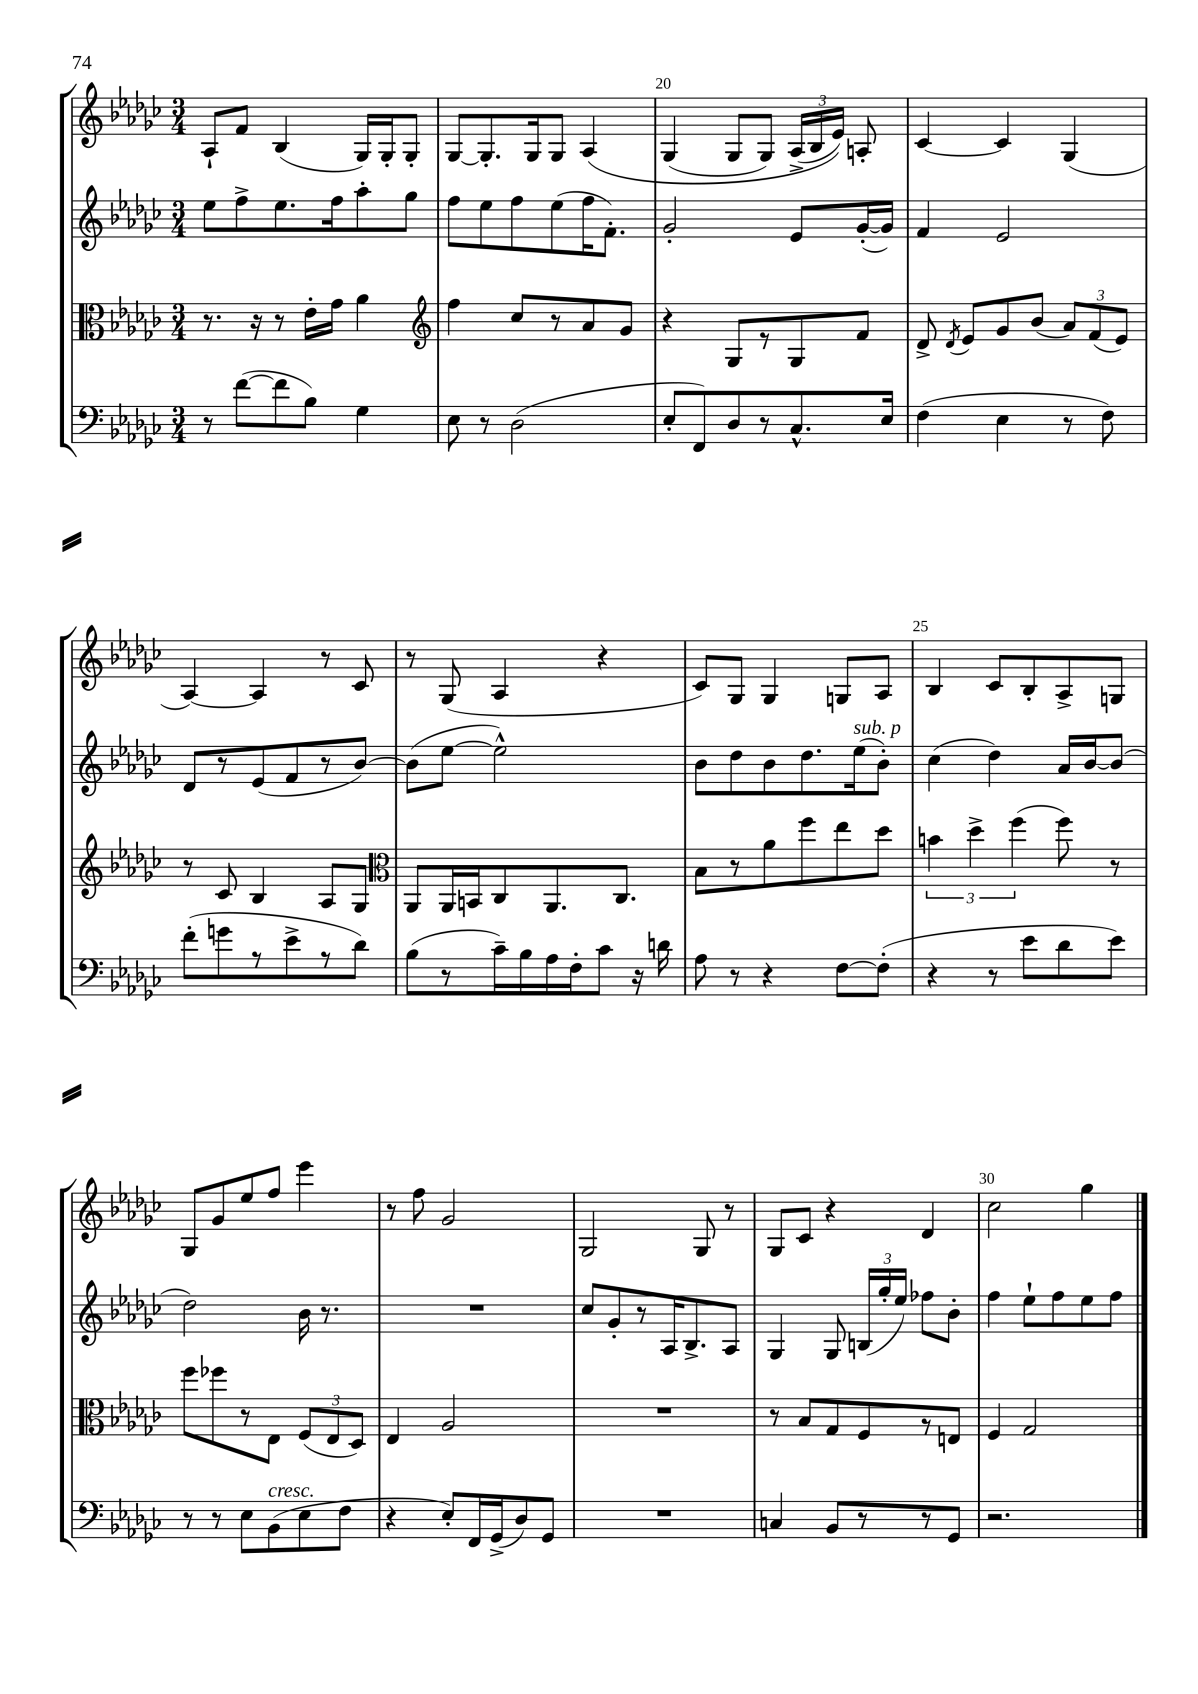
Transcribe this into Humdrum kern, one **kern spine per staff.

**kern	**kern	**kern	**kern
*part4	*part3	*part2	*part1
*staff4	*staff3	*staff2	*staff1
*clefF4	*clefC3	*clefG2	*clefG2
*k[b-e-a-d-g-c-]	*k[b-e-a-d-g-c-]	*k[b-e-a-d-g-c-]	*k[b-e-a-d-g-c-]
*M3/4	*M3/4	*M3/4	*M3/4
=18	=18	=18	=18
8r	8.r	8ee-\L	8A-`/L
([8f\L	.	8ff^\	8f/J
.	16r	.	.
8f\]	8r	8.ee-\	(4B-/
8B-\J)	16e-'\LL	.	.
.	16g-\JJ	16ff\k	.
4G-\	4a-\	8aa-'\	16G-/LL)
.	.	.	16G-'/J
.	.	8gg-\J	8G-'/J
=19	=19	=19	=19
*	*clefG2	*	*
8E-\	4ff\	8ff\L	[8G-/L
8r	.	8ee-\	8.G-'/]
(2D-\	8cc-/L	8ff\	.
.	.	.	16G-/k
.	8r	(8ee-\	8G-/J
.	8a-/	16ff\K	(4A-/
.	.	8.f'\J)	.
.	8g-/J	.	.
=20	=20	=20	=20
8E-'/L	4r	2g-'/	(4G-/
8FF/)	.	.	.
8D-/	8G-/L	.	8G-/L
8r	8r	.	8G-/J)
8.C-^^/	8G-/	8e-/L	(24A-^/LL
.	.	.	24B-/
.	.	.	24e-/JJ))
.	8f/J	([16g-'/L	8An'/
16E-/Jk	.	16g-/JJ])	.
=21	=21	=21	=21
(4F\	8d-^/	4f/	[4c-/
.	8qd-/	.	.
.	8e-/L	.	.
4E-\	8g-/	2e-/	4c-/]
.	(8b-/J	.	.
8r	12a-/L)	.	(4G-/
.	(12f/	.	.
8F\)	.	.	.
.	12e-/J)	.	.
!!LO:LB:g=z
=22	=22	=22	=22
(8f'\L	8r	8d-/L	[4A-/)
8gn\	8c-/	8r	.
8r	4B-/	(8e-/	4A-/]
8e-^\	.	8f/	.
8r	8A-/L	8r	8r
8d-\J)	8G-/J	[8b-/J)	8c-/
=23	=23	=23	=23
*	*clefC3	*	*
(8B-\L	8AA-/L	(8b-\L]	8r
8r	16AA-/L	[8ee-\J	(8G-/
.	16BBn/J	.	.
16c-~\L)	8C-/	2ee-^^\])	4A-/
16B-\	.	.	.
16A-\	8.AA-/	.	.
16F'\J	.	.	.
8c-\J	.	.	4r
.	8.C-/J	.	.
16r	.	.	.
16dn\	.	.	.
=24	=24	=24	=24
8A-\	8B-\L	8b-\L	8c-/L)
8r	8r	8dd-\	8G-/J
4r	8a-\	8b-\	4G-/
.	8ff\	8.dd-\	.
[8F\L	8ee-\	.	8Gn/L
!	!	!LO:TX:a:i:t=sub. p	!
.	.	(16ee-\k	.
(8F'\J]	8dd-\J	8b-'\J)	8A-/J
=25	=25	=25	=25
4r	6bn\	(4cc-\	4B-/
.	6dd-^\	.	.
8r	.	4dd-\)	8c-/L
.	(6ff\	.	.
8e-\L	.	.	8B-'/
8d-\	8ff\)	16a-/LL	8A-^/
.	.	[16b-/J	.
8e-\J)	8r	(8b-/J]	8Gn/J
!!LO:LB:g=z
=26	=26	=26	=26
8r	8ff\L	2dd-\)	8G-/L
8r	8ff-X\	.	8g-/
8E-\L	8r	.	8ee-/
!LO:TX:a:i:t=cresc.	!	!	!
(8BB-\	8E-\J	.	8ff/J
8E-\	(12F/L	16b-\	4eee-\
.	.	8.r	.
.	12E-/	.	.
8F\J	.	.	.
.	12D-/J)	.	.
=27	=27	=27	=27
4r	4E-/	2.r	8r
.	.	.	8ff\
8E-'/L)	2A-/	.	2g-/
16FF/L	.	.	.
(16GG-^/J	.	.	.
8D-/)	.	.	.
8GG-/J	.	.	.
=28	=28	=28	=28
2.r	2.r	8cc-/L	2G-/
.	.	8g-'/	.
.	.	8r	.
.	.	16A-/K	.
.	.	8.B-^/	.
.	.	.	8G-/
.	.	8A-/J	8r
=29	=29	=29	=29
4Cn/	8r	4G-/	8G-/L
.	8B-/L	.	8c-/J
8BB-/L	8G-/	8G-/	4r
8r	8F/	(24Bn/LL	.
.	.	24gg-'/	.
.	.	24ee-/JJ)	.
8r	8r	8ff-X\L	4d-/
8GG-/J	8En/J	8b-'\J	.
=30	=30	=30	=30
2.r	4F/	4ff\	2cc-\
.	2G-/	8ee-`\L	.
.	.	8ff\	.
.	.	8ee-\	4gg-\
.	.	8ff\J	.
==	==	==	==
*-	*-	*-	*-
